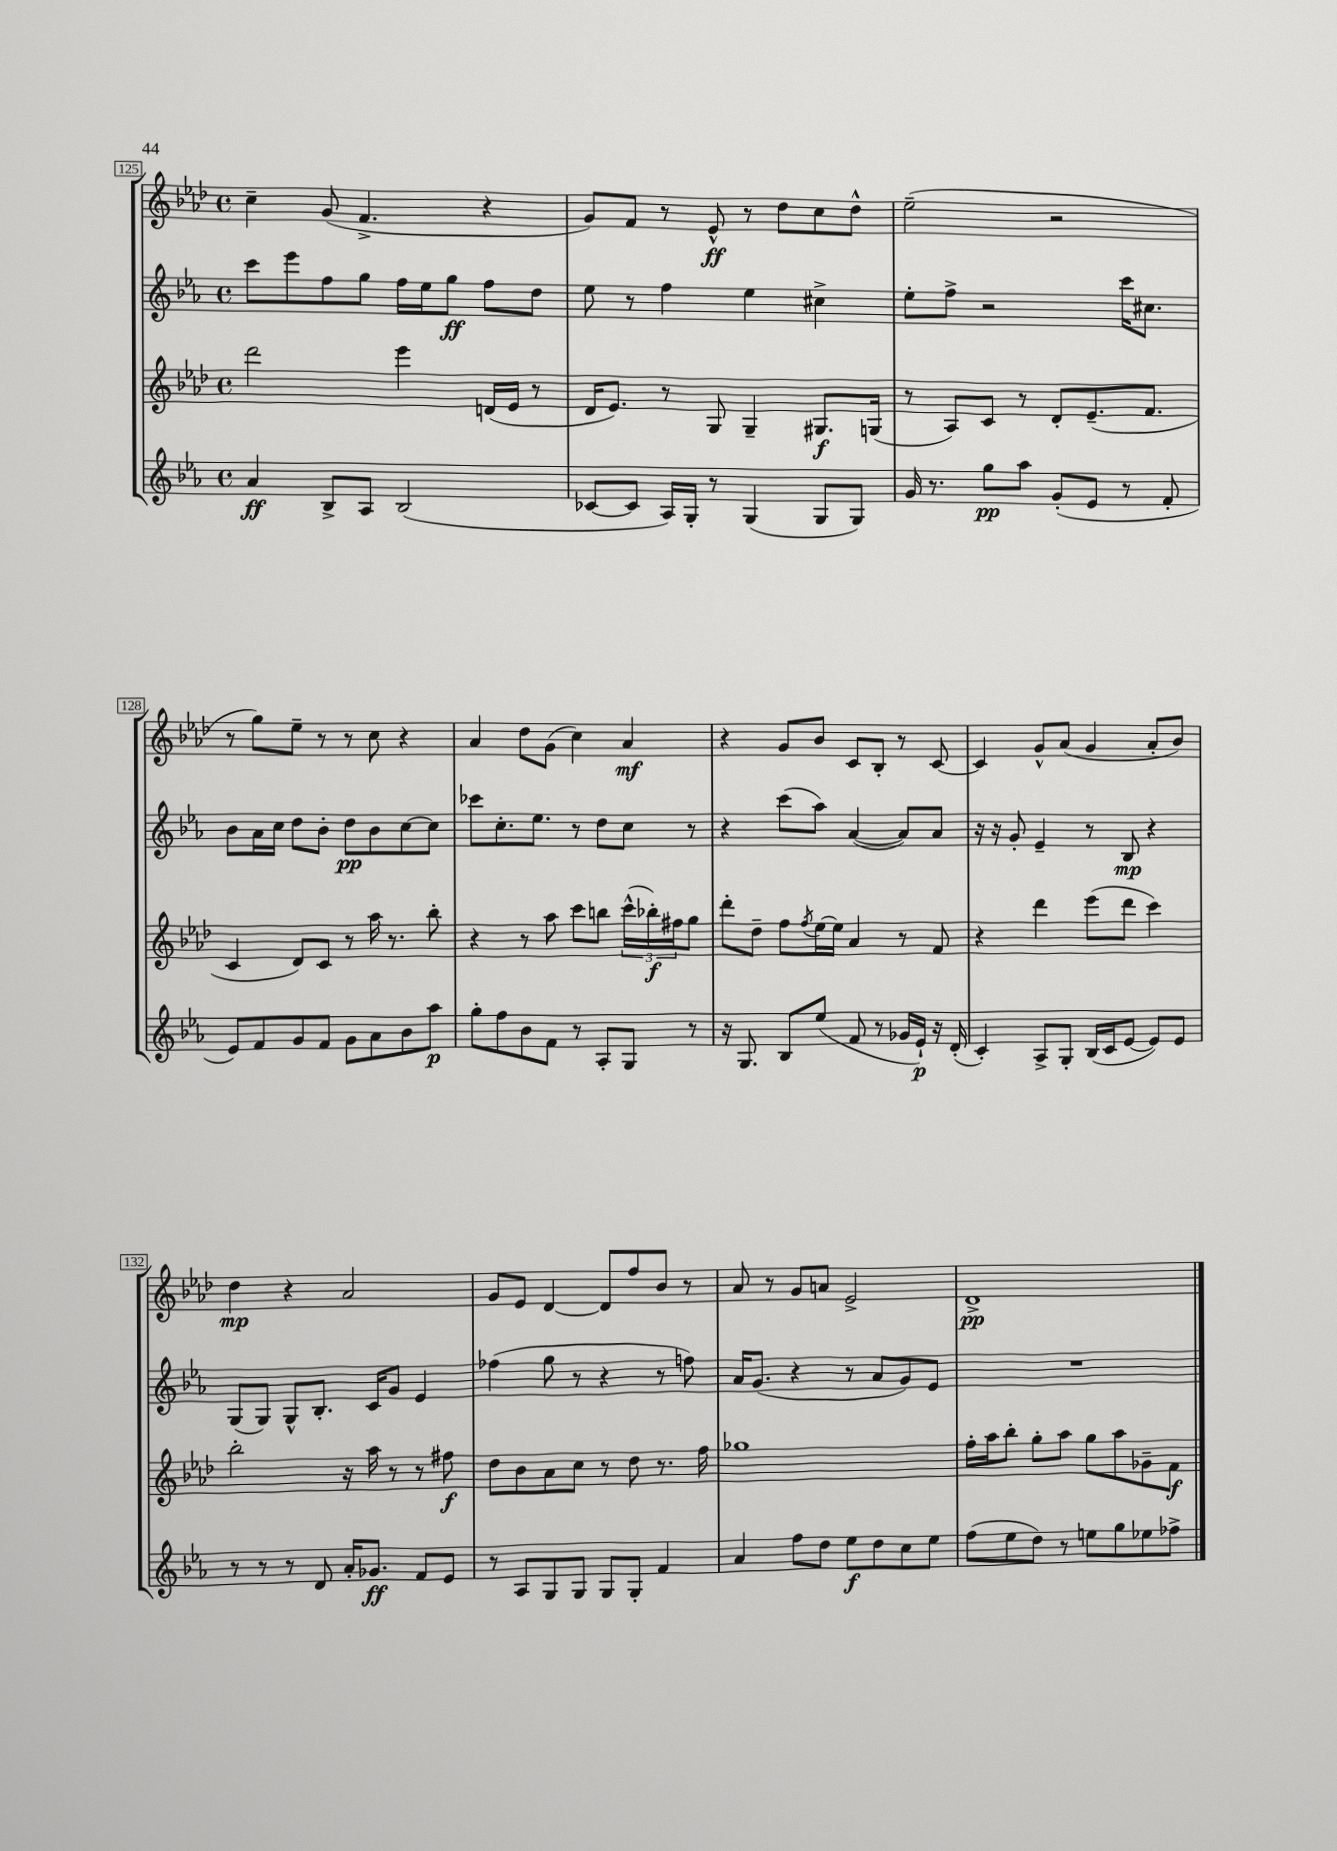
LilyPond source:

<<
\new StaffGroup <<
\new Staff = "s0" {
    \clef treble \key aes \major \defaultTimeSignature \time 4/4
    c''4-- g'8( f'4.-> r4 |
    g'8) f'8 r8 ees'8-^\ff r8 des''8 c''8 des''8-^ |
    ees''2--( r2 |
    r8 g''8) ees''8-- r8 r8 c''8 r4 |
    aes'4 des''8 g'8( c''4) aes'4\mf |
    r4 g'8 bes'8 c'8 bes8-. r8 c'8~ |
    c'4 g'8-^ aes'8( g'4 aes'8-. bes'8) |
    des''4\mp r4 aes'2 |
    g'8 ees'8 des'4~ des'8 f''8 bes'8 r8 |
    aes'8 r8 g'8 a'8 ees'2-> |
    des'1->\pp \bar "|." |
}
\new Staff = "s1" {
    \clef treble \key ees \major \defaultTimeSignature \time 4/4
    c'''8 ees'''8 f''8 g''8 f''16 ees''16 g''8\ff f''8 d''8 |
    ees''8 r8 f''4 ees''4 cis''4-> |
    ees''8-. f''8-> r2 c'''16 cis''8. |
    bes'8 aes'16 c''16 d''8 bes'8-. d''8\pp bes'8 c''8~ c''8 |
    ces'''8 c''8.-. ees''8. r8 d''8 c''8 r8 |
    r4 c'''8( aes''8) aes'4~( aes'8) aes'8 |
    r16 r16 g'8-. ees'4-- r8 bes8\mp r4 |
    g8( g8) g8-^ bes8.-. c'16 g'8 ees'4 |
    fes''4( g''8 r8 r4 r8 f''8) |
    aes'16 g'8.( r4 r8 aes'8 g'8) ees'8 |
    R1 \bar "|." |
}
\new Staff = "s2" {
    \clef treble \key aes \major \defaultTimeSignature \time 4/4
    des'''2 ees'''4 d'16( ees'16 r8 |
    des'16 ees'8.) r8 g8 g4-- gis8.\f g16( |
    r8 aes8) c'8 r8 des'8-. ees'8.--( f'8. |
    c'4 des'8) c'8 r8 aes''16 r8. bes''8-. |
    r4 r8 aes''8 c'''8 b''8 \tuplet 3/2 { c'''16-^( bes''16-.\f) fis''16 } g''8 |
    des'''8-. des''8-- f''8 \acciaccatura { f''8 } ees''16~ ees''16 aes'4 r8 f'8 |
    r4 des'''4 ees'''8( des'''8 c'''4) |
    bes''2-. r16 aes''16 r8 r8 fis''8\f |
    des''8 bes'8 aes'8 c''8 r8 des''8 r8. f''16 |
    ges''1 |
    f''16-. aes''16 bes''8-. g''8-. aes''8 g''8 aes''8 ges'8-- f'8\f \bar "|." |
}
\new Staff = "s3" {
    \clef treble \key ees \major \defaultTimeSignature \time 4/4
    aes'4\ff bes8-> aes8 bes2( |
    ces'8~ ces'8 aes16) g16-. r8 g4( g8 g8) |
    g'16 r8. g''8\pp aes''8 g'8-.( ees'8 r8 f'8-. |
    ees'8) f'8 g'8 f'8 g'8 aes'8 bes'8 aes''8\p |
    g''8-. f''8 bes'8 f'8 r8 aes8-. g8 r8 |
    r16 g8. bes8 ees''8( f'8 r8 ges'16 ees'16-!\p) r16 d'16-.( |
    c'4-.) aes8-> g8-. bes16( c'16 ees'8~ ees'8) ees'8 |
    r8 r8 r8 d'8 aes'16-. ges'8.\ff f'8 ees'8 |
    r8 aes8 g8 g8 g8 g8-. f'4 |
    aes'4 f''8 d''8 ees''8\f d''8 c''8 ees''8 |
    f''8( ees''8 d''8) r8 e''8 g''8 ees''8 fes''8-> \bar "|." |
}
>>
>>
\layout { \context { \Score currentBarNumber = #125 \override BarNumber.stencil = #(make-stencil-boxer 0.1 0.3 ly:text-interface::print) } }
